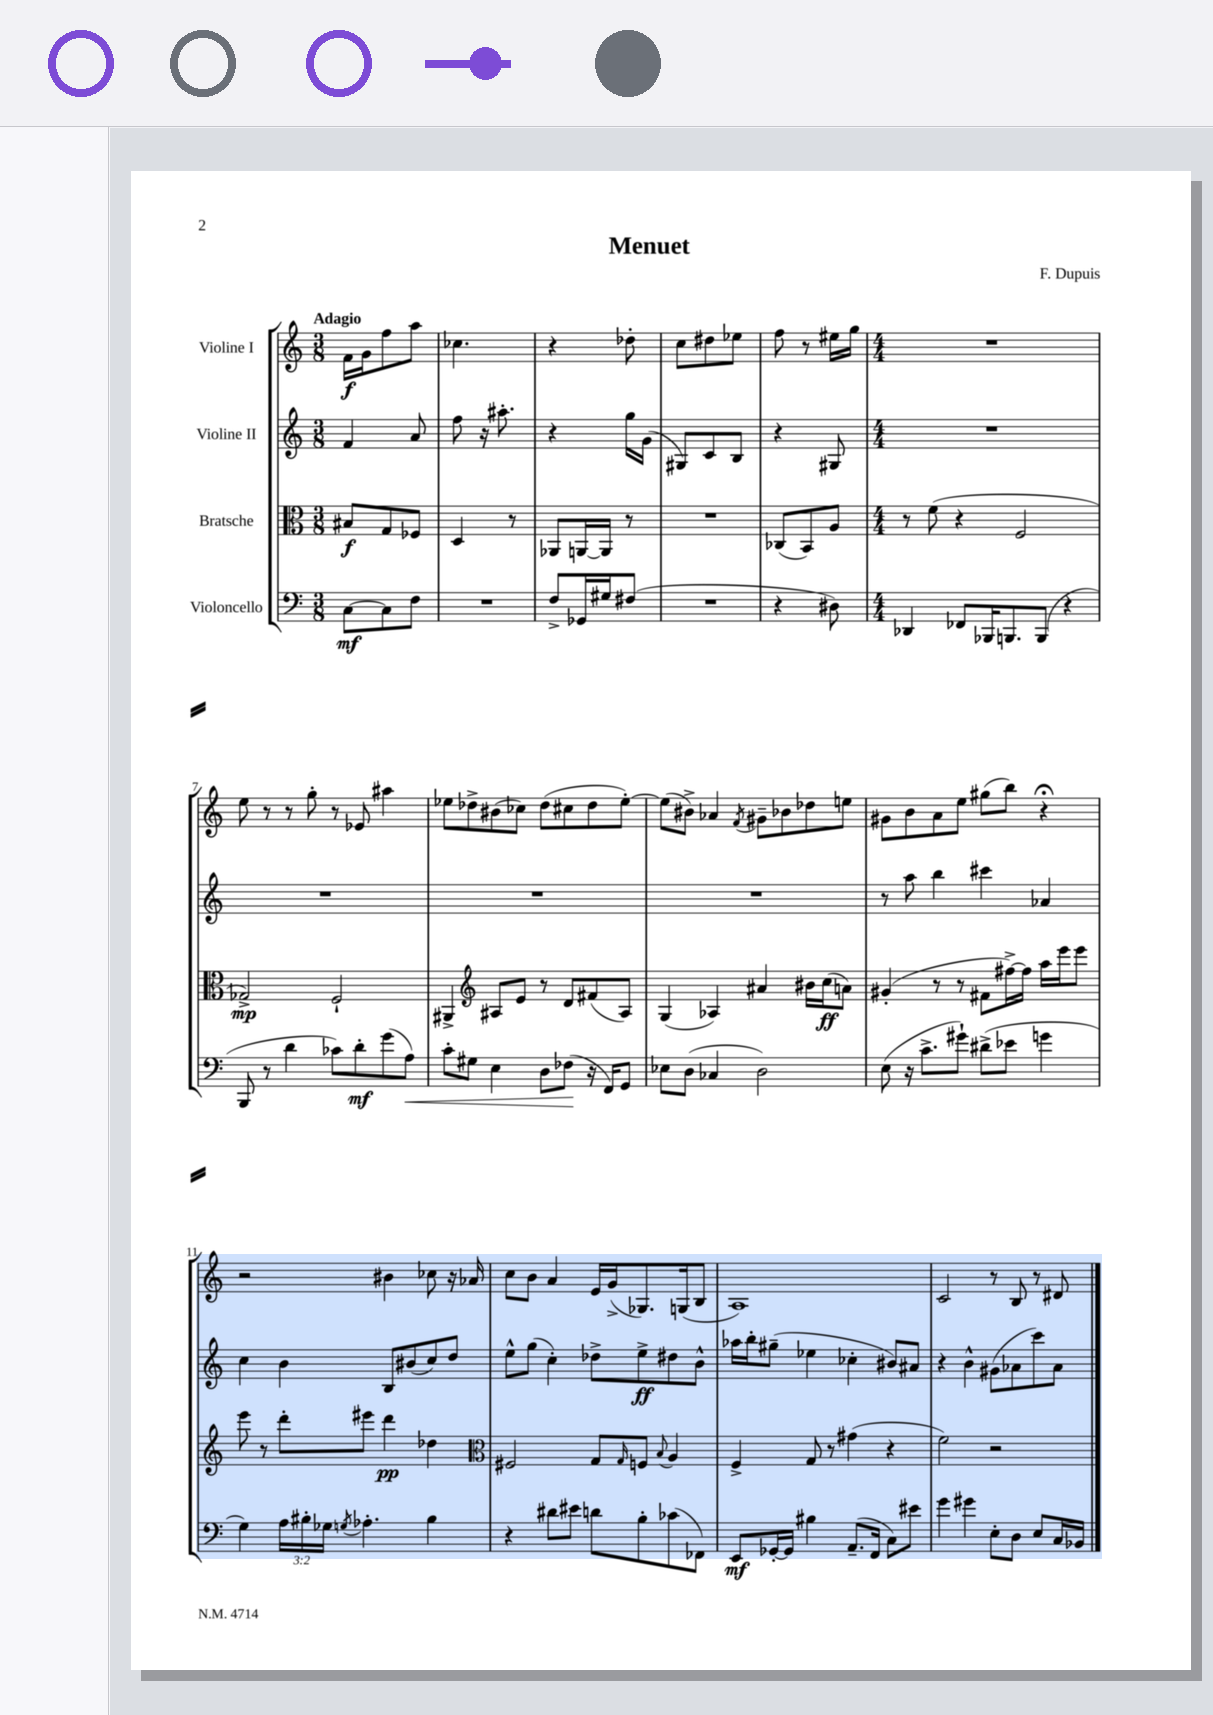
\header { title = "Menuet" composer = "F. Dupuis" }
<<
\new StaffGroup <<
\new Staff = "s0" \with { instrumentName = "Violine I" } {
    \clef treble \key c \major \numericTimeSignature \time 3/8 \tempo "Adagio"
    f'16\f g'16 f''8 a''8 |
    ces''4. |
    r4 des''8-. |
    c''8 dis''8 ees''8 |
    f''8 r8 eis''16 g''16 |
    \numericTimeSignature \time 4/4 R1 |
    e''8 r8 r8 g''8-. r8 ees'8 ais''4 |
    ees''8 des''8-> bis'8( ces''8) des''8( cis''8 des''8 ees''8~-.) |
    ees''8( bis'8->) aes'4 \acciaccatura { f'8 } gis'8-- bes'8 des''8 e''8 |
    gis'8 b'8 a'8 e''8 gis''8( b''8) r4\fermata |
    r2 bis'4 ces''8 r16 aes'16 |
    c''8 b'8 a'4 e'16 g'16->( ges8.) g16( b8 |
    a1) |
    c'2 r8 b8 r8 dis'8 \bar "|." |
}
\new Staff = "s1" \with { instrumentName = "Violine II" } {
    \clef treble \key c \major \numericTimeSignature \time 3/8
    f'4 a'8 |
    f''8 r16 ais''8.-. |
    r4 g''16 g'16( |
    gis8) c'8 b8 |
    r4 gis8 |
    \numericTimeSignature \time 4/4 R1 |
    R1 |
    R1 |
    R1 |
    r8 a''8 b''4 cis'''4 aes'4 |
    c''4 b'4 b8 bis'8( c''8) d''8 |
    e''8-^ g''8( c''4-.) des''8-> e''8->\ff dis''8 b'8-^ |
    aes''16 b''16-. gis''8--( ees''4 ces''4-. bis'8) ais'8 |
    r4 b'4-^ gis'8( aes'8 c'''8) aes'8 \bar "|." |
}
\new Staff = "s2" \with { instrumentName = "Bratsche" } {
    \clef alto \key c \major \numericTimeSignature \time 3/8
    bis8\f g8 fes8 |
    d4 r8 |
    aes,8 a,16~ a,16 r8 |
    R4. |
    ces8( b,8) a8 |
    \numericTimeSignature \time 4/4 r8 f'8( r4 f2 |
    ges2->\mp) f2-! |
    ais,4-> \clef treble ais8 e'8 r8 d'8 fis'8( ais8) |
    g4( aes4) ais'4 bis'16 c''16\ff( a'8) |
    gis'4-.( r8 r8 fis'8 fis''16~->) fis''16 a''16 e'''16 e'''8 |
    e'''8 r8 d'''8-. eis'''8 d'''4\pp des''4 |
    \clef alto fis2 g8 \grace { g16 } f8 \appoggiatura { b8 } a4 |
    f4-> g8 r8 gis'4( r4 |
    f'2) r2 \bar "|." |
}
\new Staff = "s3" \with { instrumentName = "Violoncello" } {
    \clef bass \key c \major \numericTimeSignature \time 3/8 \override Staff.TupletNumber.text = #tuplet-number::calc-fraction-text
    c8~\mf c8 f8 |
    R4. |
    f8-> ges,16 gis16 fis8( |
    R4. |
    r4 dis8) |
    \numericTimeSignature \time 4/4 des,4 fes,8 bes,,16 b,,8. b,,8( r4 |
    b,,8 r8 d'4 ces'8) d'8-.\mf g'8( a8\<) |
    c'8-. gis8 e4 d8 fes8\!( r16 f,16) g,8 |
    ees8 d8( ces4 d2) |
    e8( r16 c'8.-> gis'8-!) dis'8->( ees'8 g'4 |
    g4) \tuplet 3/2 { a16 bis16-. ges16 } \acciaccatura { g8 } aes4.-. bis4 |
    r4 dis'8 eis'8 d'8 b8-. ces'8( fes,8) |
    e,8\mf ges,16~-. ges,16 bis4 a,8.--( f,16 c8) eis'8 |
    g'4 gis'4 e8-. d8 e8 c16 bes,16 \bar "|." |
}
>>
>>
